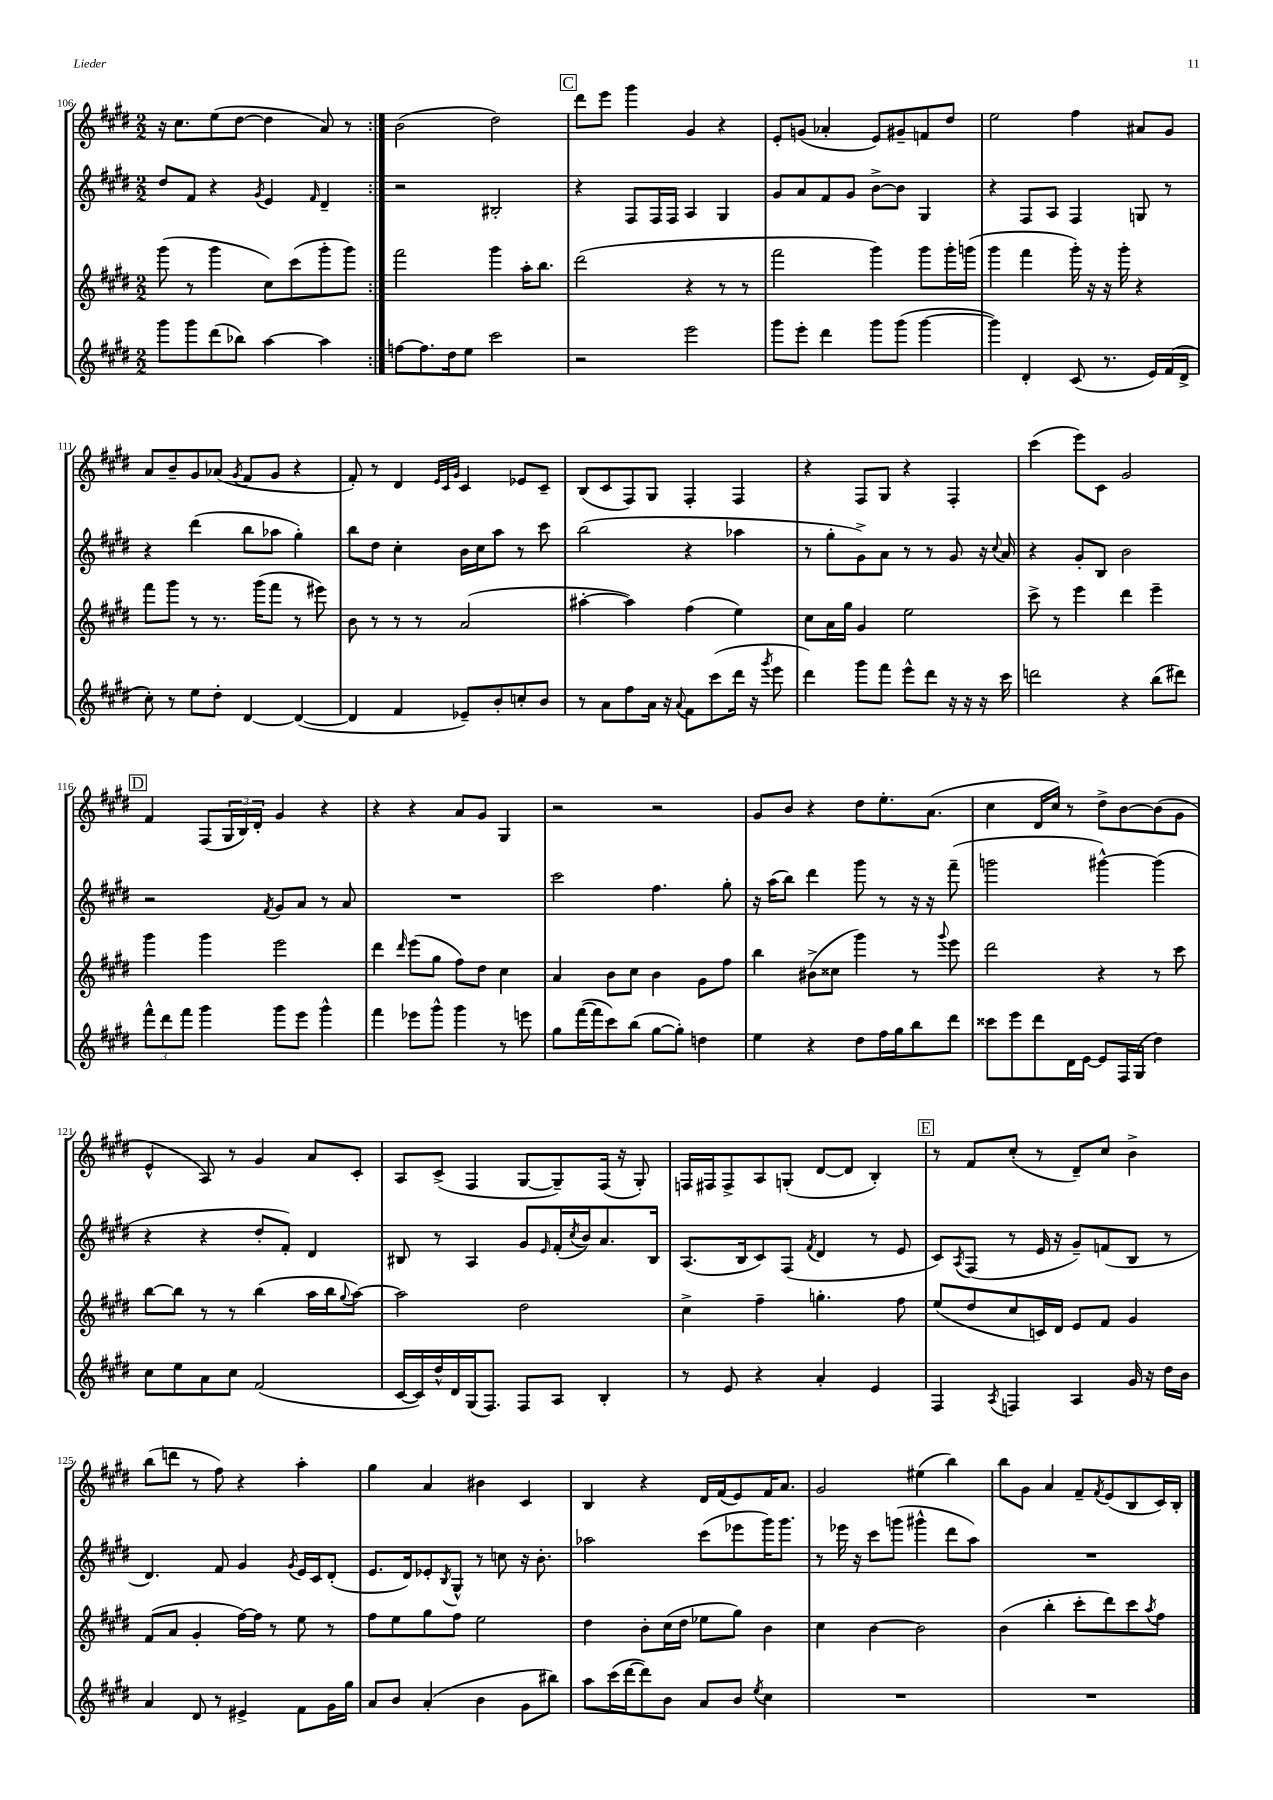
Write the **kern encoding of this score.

**kern	**kern	**kern	**kern
*staff4	*staff3	*staff2	*staff1
*clefG2	*clefG2	*clefG2	*clefG2
*k[f#c#g#d#]	*k[f#c#g#d#]	*k[f#c#g#d#]	*k[f#c#g#d#]
*M2/2	*M2/2	*M2/2	*M2/2
8ggg#	(8ggg#	8dd#	16r
.	.	.	8.cc#
8ggg#	8r	8f#	.
(8ddd#	4ggg#	4r	(8ee
8bb-)	.	.	[8dd#
.	.	8qg#	.
[4aa	8cc#)	4e	4dd#]
.	(8ccc#	.	.
.	.	16qqf#	.
4aa]	8ggg#'	4d#~	8a)
.	8ggg#)	.	8r
=:|!	=:|!	=:|!	=:|!
[8ff	2fff#	2r	(2b
8.ff]	.	.	.
16dd#	.	.	.
8ee	.	.	.
2ccc#	4ggg#	2B#'	2dd#)
.	16aa'	.	.
.	8.bb	.	.
=	=	=	=
2r	(2ddd#	4r	8ddd#
.	.	.	8eee
.	.	8F#	4ggg#
.	.	16F#	.
.	.	16F#	.
2eee	4r	4A	4g#
.	8r	4G#	4r
.	8r	.	.
=	=	=	=
8ggg#	2fff#	8g#	8e'
8eee'	.	8a	(8g
4ddd#	.	8f#	4a-'
.	.	8g#	.
8ggg#	4ggg#)	[8b^	8e)
(8ggg#	.	8b]	8g#~
[4ggg#	8ggg#	4G#	8f
.	16ggg#'	.	8dd#
.	(16ggg	.	.
=	=	=	=
4ggg#])	4ggg#	4r	2ee
4d#'	4fff#	8F#	.
.	.	8A	.
(8c#	16ggg#')	4F#	4ff#
.	16r	.	.
8.r	16r	.	.
.	16ggg#'	.	.
.	4r	8G	8a#
16e)	.	.	.
(16f#	.	8r	8g#
16d#^	.	.	.
=	=	=	=
8cc#')	8fff#	4r	8a
8r	8ggg#	.	8b~
8ee	8r	(4ddd#	8g#
8dd#'	8.r	.	(8a-
.	.	.	8qg#
[4d#	.	8bb	8f#
.	(16ggg#	.	.
.	8fff#	8aa-	8g#
(4d#_	8r	4gg#')	4r
.	8eee#)	.	.
=	=	=	=
4d#]	8b	8bb	8f#')
.	8r	8dd#	8r
4f#	8r	4cc#'	4d#
.	8r	.	.
.	.	.	32qqe
.	.	.	32qqc#
.	.	.	32qqg#
8e-~)	(2a	16b	4c#
.	.	16cc#	.
8b'	.	8aa	.
8cc'	.	8r	8e-
8b	.	8ccc#	8c#~
=	=	=	=
8r	[4aa#'	(2bb	(8B
8a	.	.	8c#
8ff#	4aa#])	.	8F#)
16a	.	.	8G#
16r	.	.	.
8qqa	.	.	.
8f#	(4ff#	4r	4F#'
(8ccc#	.	.	.
16ddd#	4ee)	4aa-	4F#
16r	.	.	.
8qggg#	.	.	.
8eee	.	.	.
=	=	=	=
4ddd#)	8cc#	8r	4r
.	16a	8gg#'	.
.	16gg#	.	.
8ggg#	4g#	8g#^)	8F#
8fff#	.	8a	8G#
8eee^^	2ee	8r	4r
8ddd#	.	8r	.
16r	.	8g#	4F#'
16r	.	.	.
16r	.	16r	.
.	.	8qqcc#	.
16ccc#	.	16a	.
=	=	=	=
2ddd	8ccc#^	4r	(4ccc#
.	8r	.	.
.	4eee	8g#'	8eee)
.	.	8B	8c#
4r	4ddd#	2b	2g#
(8bb	4eee~	.	.
8ddd#)	.	.	.
=	=	=	=
12fff#^^	4ggg#	2r	4f#
12ddd#	.	.	.
12fff#	.	.	.
4ggg#	4ggg#	.	(8F#
.	.	.	24G#
.	.	.	24B)
.	.	.	24d#'
.	.	8qf#	.
8ggg#	2eee	8g#	4g#
8eee	.	8a	.
4ggg#^^	.	8r	4r
.	.	8a	.
=	=	=	=
4fff#	4ddd#	1r	4r
.	16qqddd#	.	.
8eee-	(8eee	.	4r
8ggg#^^	8gg#	.	.
4ggg#	8ff#)	.	8a
.	8dd#	.	8g#
8r	4cc#	.	4G#
8eee	.	.	.
=	=	=	=
8gg#	4a	2ccc#	2r
([16fff#	.	.	.
16fff#]	.	.	.
8ccc#)	8b	.	.
(8bb	8cc#	.	.
[8gg#	4b	4.ff#	2r
8gg#'])	.	.	.
4dd	8g#	.	.
.	8ff#	8gg#'	.
=	=	=	=
4ee	4bb	16r	8g#
.	.	(16aa	.
.	.	8bb)	8b
4r	(8b#^	4ddd#	4r
.	8cc##	.	.
8dd#	4ggg#)	8ggg#	8dd#
16ff#	.	8r	8.ee'
16gg#	.	.	.
8bb	8r	16r	.
.	.	16r	(8.a
.	8qqggg#	.	.
8ddd#	8eee	(8fff#~	.
=	=	=	=
8ccc##	2ddd#	2ggg	4cc#
8eee	.	.	.
8ddd#	.	.	16d#
.	.	.	16cc#)
16d#	.	.	8r
[16e	.	.	.
8e]	4r	[4ggg#^^)	8dd#^
16F#	.	.	[8b
(16G#	.	.	.
4dd#)	8r	(4ggg#]	(8b]
.	8ccc#	.	8g#
=	=	=	=
8cc#	[8bb	4r	4e^^
8ee	8bb]	.	.
8a	8r	4r	8A)
8cc#	8r	.	8r
(2f#	(4bb	8dd#'	4g#
.	.	8f#')	.
.	16aa	4d#	8a
.	16bb	.	.
.	8qqgg#	.	.
.	[8aa)	.	8c#'
=	=	=	=
[16c#	2aa]	8B#	8A
16c#])	.	.	.
16dd#^^	.	8r	(8c#^
16d#	.	.	.
(16G#	.	4A	4F#
8.F#)	.	.	.
8F#	2dd#	8g#	[8G#
.	.	16qqe	.
8A	.	(16f#'	8G#~])
.	.	8qcc#	.
.	.	16b)	.
4B'	.	8.a	(16F#
.	.	.	16r
.	.	.	8G#')
.	.	16B#	.
=	=	=	=
8r	4cc#^	(8.A	16F
.	.	.	16F#
8e	.	.	8F#^
.	.	16B	.
4r	4ff#~	8c#)	8A
.	.	(8F#	(8G'
.	.	8qf#	.
4a'	4.gg'	4d#	[8d#
.	.	.	8d#]
4e	.	8r	4B')
.	8ff#	8e	.
=	=	=	=
4F#	(8ee	8c#)	8r
.	.	8qA	.
.	8dd#	(8F#	8f#
8qA	.	.	.
4F	8cc#	8r	(8cc#'
.	16c)	16e	8r
.	16d#	16r	.
4A	8e	8g#~)	8d#~)
.	8f#	(8f	8cc#
16g#	4g#	8B	4b^
16r	.	.	.
16dd#	.	8r	.
16b	.	.	.
=	=	=	=
4a	(8f#	4.d#)	(8bb
.	8a	.	8ddd
8d#	4g#'	.	8r
8r	.	8f#	8ff#)
4e#^	[16ff#)	4g#	4r
.	16ff#]	.	.
.	8r	.	.
.	.	8qg#	.
8f#	8ee	16e	4aa'
.	.	16c#	.
16g#	8r	(8d#'	.
16gg#	.	.	.
=	=	=	=
8a	8ff#	8.e	4gg#
8b	8ee	.	.
.	.	16d#)	.
(4a'	8gg#	8e-'	4a
.	.	8qB	.
.	8ff#	8G#^^	.
4b	2ee	8r	4b#
.	.	8cc	.
8g#	.	16r	4c#
.	.	8.b'	.
8bb#)	.	.	.
=	=	=	=
8aa	4dd#	2aa-	4B
(16ccc#	.	.	.
[16ddd#	.	.	.
8ddd#])	8b'	.	4r
8b	(16cc#	.	.
.	16dd#	.	.
8a	8ee-	(8ccc#	16d#
.	.	.	(16f#
8b	8gg#)	8eee-	8e)
8qee	.	.	.
4cc#	4b	16ggg#)	16f#
.	.	8.ggg#	8.a
=	=	=	=
1r	4cc#	8r	2g#
.	.	16eee-	.
.	.	16r	.
.	[4b	8ccc#	.
.	.	(8ggg	.
.	2b]	4ggg#^^	(4ee#
.	.	8ddd#	4bb)
.	.	8aa)	.
=	=	=	=
1r	(4b	1r	8bb
.	.	.	8g#
.	4bb'	.	4a
.	8ccc#'	.	8f#~
.	.	.	8qf#
.	8ddd#)	.	(8e
.	8ccc#	.	8B
.	8qaa	.	.
.	8ff#	.	16c#)
.	.	.	16B'
==	==	==	==
*-	*-	*-	*-
